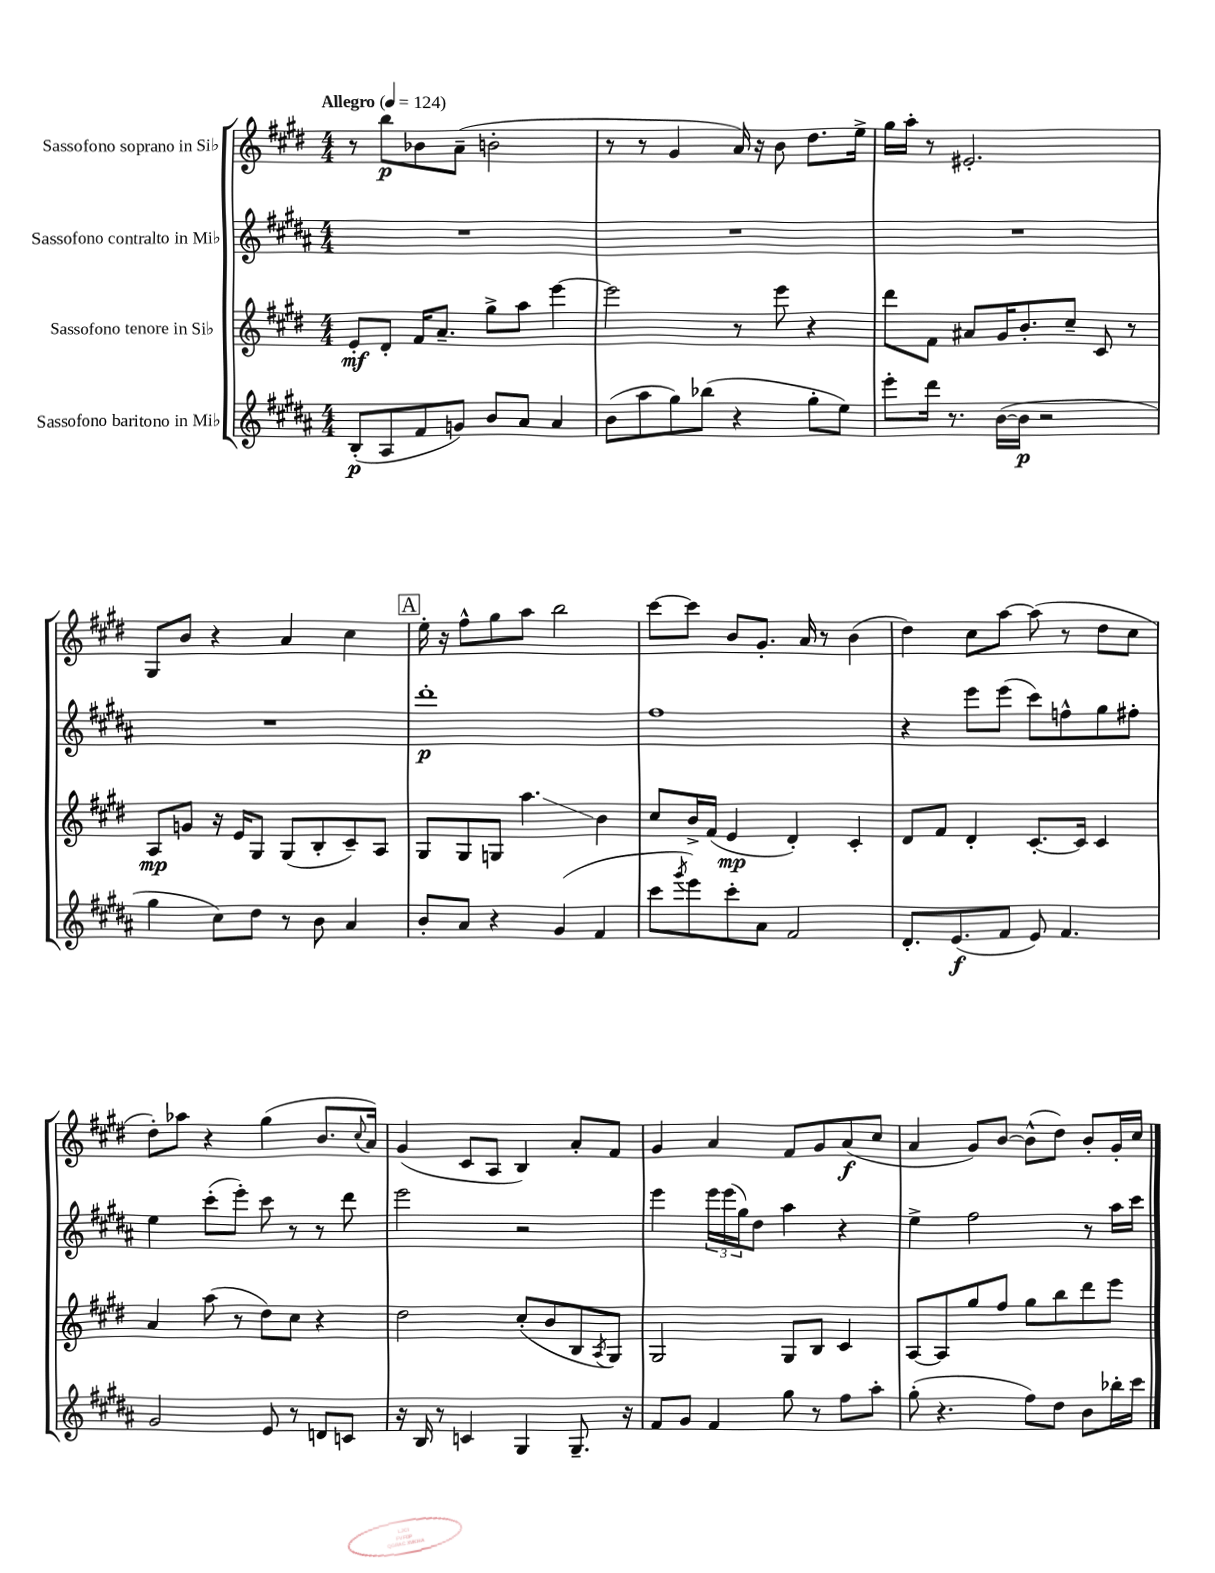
<<
\new StaffGroup <<
\new Staff = "s0" \with { instrumentName = "Sassofono soprano in Sib" } {
    \clef treble \key e \major \numericTimeSignature \time 4/4 \tempo "Allegro" 4 = 124
    r8 b''8\p bes'8 a'8--( b'2-. |
    r8 r8 gis'4 a'16) r16 b'8 dis''8. e''16-> |
    gis''16 a''16-. r8 eis'2.-. |
    gis8 b'8 r4 a'4 cis''4 |
    \mark \markup { \box "A" } e''16-. r16 fis''8-^ gis''8 a''8 b''2 |
    cis'''8~ cis'''8 b'8 gis'8.-. a'16 r8 b'4( |
    dis''4) cis''8 a''8~ a''8( r8 dis''8 cis''8 |
    dis''8-.) aes''8 r4 gis''4( b'8. \appoggiatura { cis''8 } a'16) |
    gis'4( cis'8 a8 b4) a'8-. fis'8 |
    gis'4 a'4 fis'8 gis'8 a'8\f( cis''8 |
    a'4 gis'8) b'8~ b'8-^( dis''8) b'8-. gis'16-. cis''16 \bar "|." |
}
\new Staff = "s1" \with { instrumentName = "Sassofono contralto in Mib" } {
    \clef treble \key b \major \numericTimeSignature \time 4/4
    R1 |
    R1 |
    R1 |
    R1 |
    \mark \markup { \box "A" } dis'''1-.\p |
    fis''1 |
    r4 e'''8 e'''8( cis'''8) f''8-^ gis''8 fis''8-. |
    e''4 cis'''8-.( e'''8-.) cis'''8 r8 r8 dis'''8 |
    e'''2 r2 |
    e'''4 \tuplet 3/2 { e'''16 e'''16( gis''16) } dis''8 ais''4 r4 |
    e''4-> fis''2 r8 ais''16 cis'''16 \bar "|." |
}
\new Staff = "s2" \with { instrumentName = "Sassofono tenore in Sib" } {
    \clef treble \key e \major \numericTimeSignature \time 4/4
    e'8-.\mf dis'8-. fis'16 a'8.-- gis''8-> a''8 e'''4~ |
    e'''2 r8 e'''8 r4 |
    dis'''8 fis'8 ais'8 gis'16 b'8.-. cis''8-- cis'8 r8 |
    a8\mp g'8 r16 e'16 gis8 gis8( b8-. cis'8--) a8 |
    \mark \markup { \box "A" } gis8 gis8 g8 a''4.\glissando b'4 |
    cis''8 b'16-> fis'16( e'4\mp dis'4-.) cis'4-. |
    dis'8 fis'8 dis'4-. cis'8.~-. cis'16 cis'4 |
    a'4 a''8( r8 dis''8) cis''8 r4 |
    dis''2 cis''8-.( b'8 b8 \acciaccatura { a8 } gis8) |
    gis2 gis8 b8 cis'4 |
    a8~ a8 gis''8 fis''8 gis''8 b''8 dis'''8 e'''8 \bar "|." |
}
\new Staff = "s3" \with { instrumentName = "Sassofono baritono in Mib" } {
    \clef treble \key b \major \numericTimeSignature \time 4/4
    b8-.\p( ais8 fis'8 g'8) b'8 ais'8 ais'4 |
    b'8( ais''8 gis''8) bes''8( r4 gis''8-. e''8) |
    e'''8-. dis'''16 r8. b'16~( b'16\p r2 |
    gis''4 cis''8) dis''8 r8 b'8 ais'4 |
    \mark \markup { \box "A" } b'8-. ais'8 r4 gis'4( fis'4 |
    cis'''8 \acciaccatura { gis'''8 } e'''8) cis'''8-. ais'8 fis'2 |
    dis'8.-. e'8.\f( fis'8 e'8) fis'4. |
    gis'2 e'8 r8 d'8 c'8 |
    r16 b16 r8 c'4 gis4 gis8.-- r16 |
    fis'8 gis'8 fis'4 gis''8 r8 fis''8 ais''8-. |
    gis''8-.( r4. fis''8) dis''8 b'8 bes''16-. cis'''16 \bar "|." |
}
>>
>>
\layout { \context { \Score \remove "Bar_number_engraver" } }
